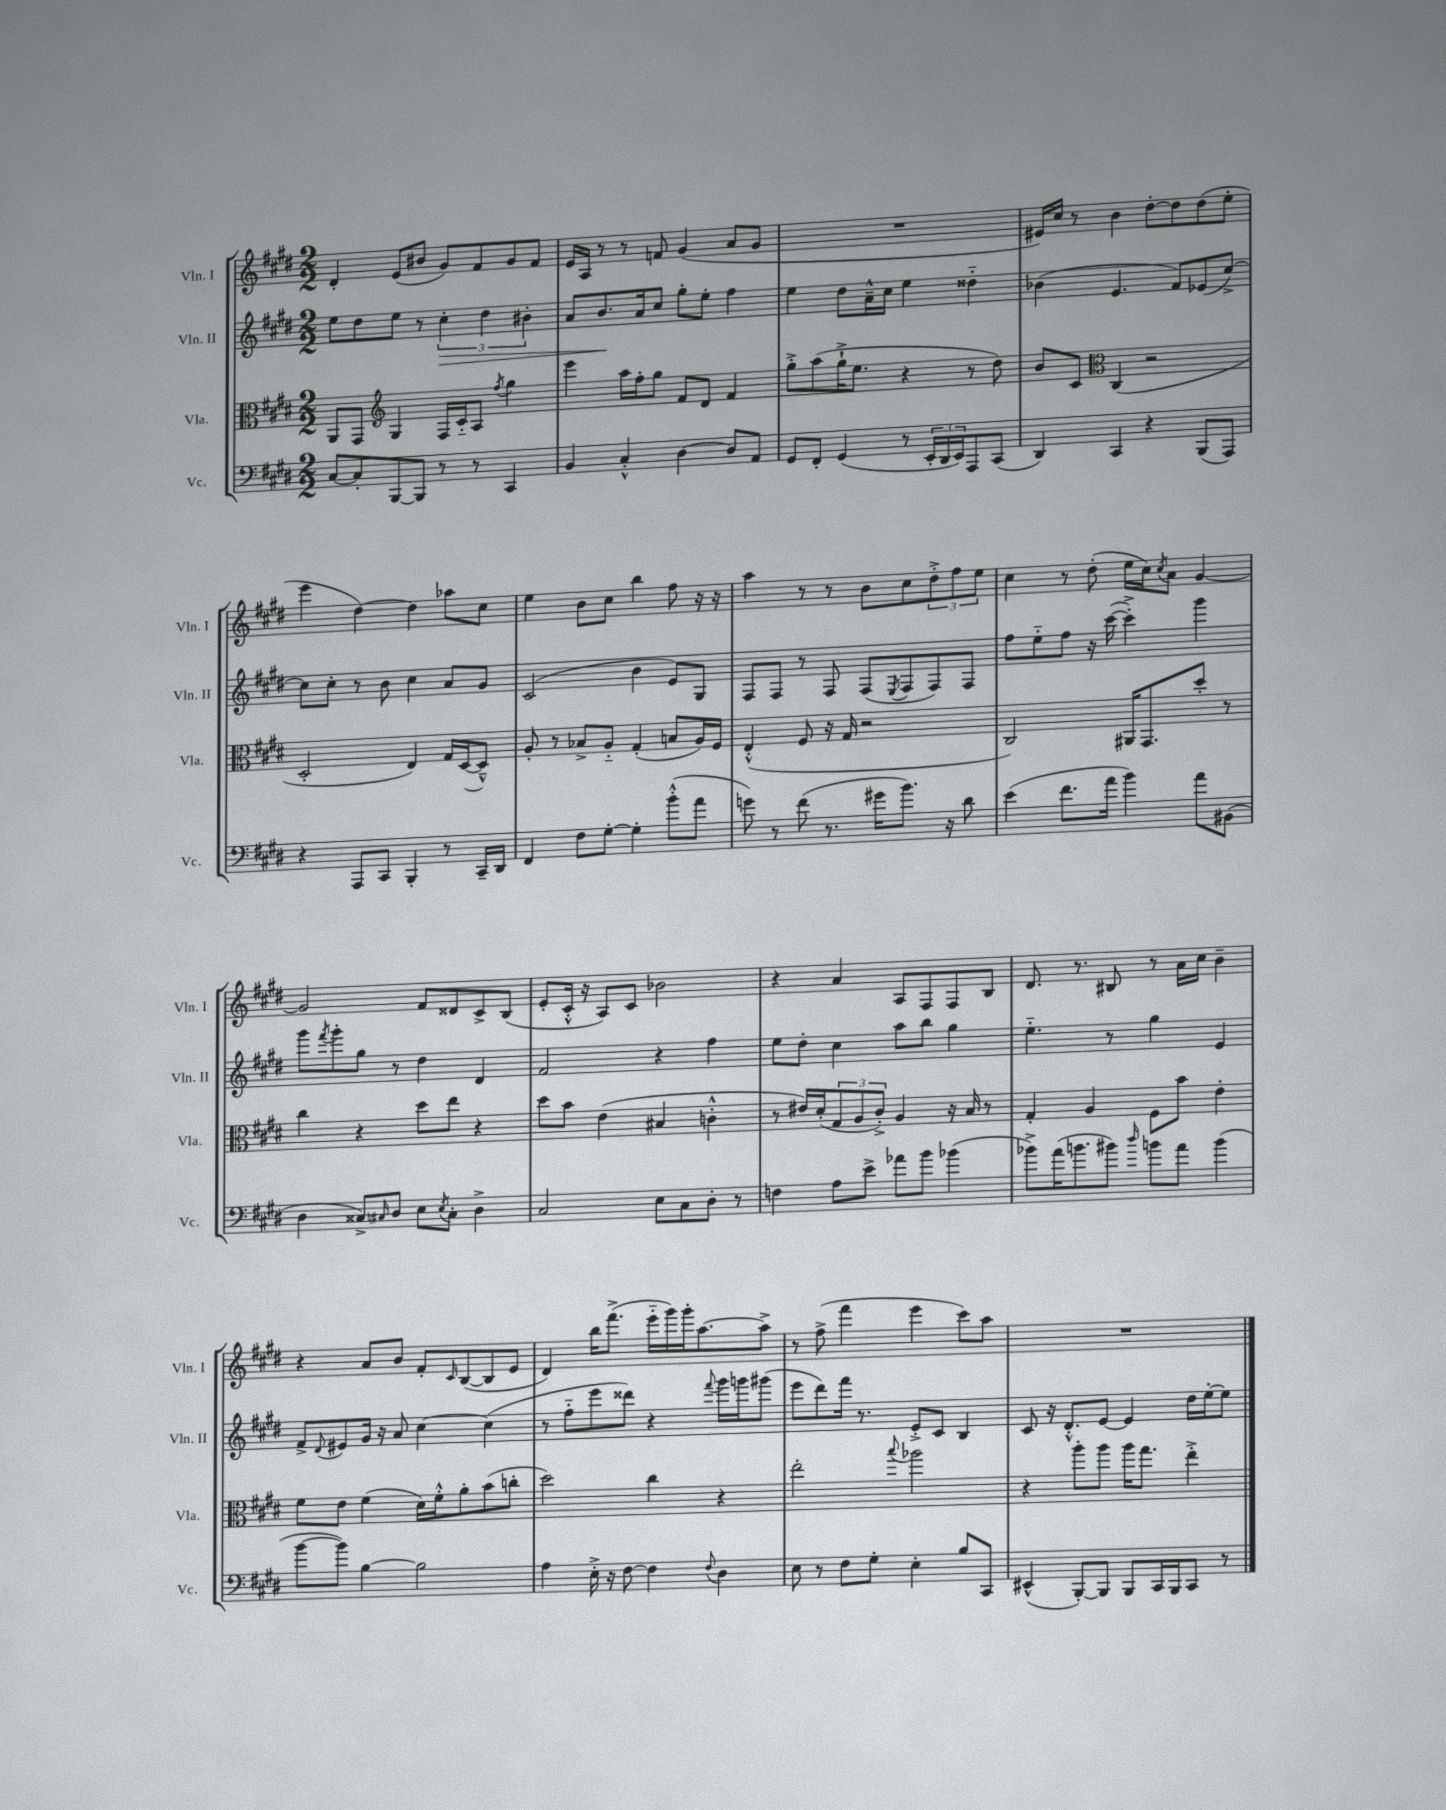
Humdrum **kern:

**kern	**kern	**kern	**kern
*staff4	*staff3	*staff2	*staff1
*clefF4	*clefC3	*clefG2	*clefG2
*k[f#c#g#d#]	*k[f#c#g#d#]	*k[f#c#g#d#]	*k[f#c#g#d#]
*M2/2	*M2/2	*M2/2	*M2/2
[8C#/L	8AA/L	8ee\L	4d#'/
8C#'/]	8GG#/J	8dd#\	.
*	*clefG2	*	*
[8BBB/	4G#/	8ee\J	(8e/L
8BBB/]J	.	8r	8b#/J
8r	16F#/LL	6cc#'\	8g#/L)
.	16c#'~/J	.	.
8r	8A/J	.	8f#/
.	.	6dd#\	.
.	8qff#/	.	.
4CC#/	4gg#\	.	8g#/
.	.	6b#'\	.
.	.	.	8f#/J
=	=	=	=
4BB/	4eee\	8a/L	16e/LL
.	.	.	16A/JJ
.	.	8.b/	8r
4C#'^^/	16aa\LL	.	8r
.	16ff#'\J	16a/k	.
.	8gg#\J	8cc#/J	8f/
[4D#\	8f#/L	8gg#'\L	(4g#/
.	8d#/J	8ee'\J	.
8D#/]L	4f#/	4ff#\	8a/L
8AA/J	.	.	8g#/J
=	=	=	=
8GG#/L	8gg#'^\L	4ee\	1r
8FF#'/J	(8aa\	.	.
(4GG#/	16gg#`^\K	8dd#\L	.
.	8.ee\J	.	.
.	.	16a~^^\L	.
.	.	16cc#\JJ	.
8r	4r	4ee\	.
24EE'/LL	.	.	.
24DD#/	.	.	.
24EE/J)	.	.	.
8AAA/	8r	4dd##'~\	.
(8CC#/J	8dd#\)	.	.
=	=	=	=
4DD#/)	8b/L	(4b-\	16e#/LL)
.	.	.	16cc#/JJ
.	8c#/J	.	8r
*	*clefC3	*	*
4CC#/	(4C#/	4.e/	4b\
4r	2r	.	[8dd#'\L
.	.	8f#/L)	8dd#\]
(8BBB/L	.	(8e-/	(8dd#\
8AAA/J)	.	[8cc#^/J)	8ee'\J
=	=	=	=
4r	2D#'/	8cc#\]L	4eee\
.	.	8cc#'\J	.
8AAA/L	.	8r	[4dd#\)
8CC#/J	.	8b\	.
4BBB'/	4E/)	4cc#\	4dd#\]
8r	16G#/LL	8a/L	8aa-\L
.	([16D#/J	.	.
16CC#~/LL	8D#~^^/]J)	8g#/J	8cc#\J
16DD#/JJ	.	.	.
=	=	=	=
4FF#/	8A'/	(2c#/	4ee\
.	8r	.	.
8F#\L	8B-^/L	.	8b\L
[8G#'\J	8A'~/J	.	8cc#\J
4G#'\]	(4G#'/	4b\	4bb\
(8b'^^\L	8B/L	8e/L)	8ff#\
8a\J	16A/L)	8G#/J	16r
.	16F#/JJ	.	16r
=	=	=	=
8g\)	(4E'^^/	8F#/L	4aa\
8r	.	8F#/J	.
(8f#\	8F#/	8r	8r
8.r	16r	8F#/	8r
.	16G#/	.	.
.	2r	(8F#/L	8b\L
16g#\LK	.	.	.
.	.	8qE/	.
8.b\J)	.	8F#/	8cc#\
.	.	8F#/)	12dd#'^\
16r	.	.	.
.	.	.	12ff#\
8d#\	.	8F#/J	.
.	.	.	12ee\J
=	=	=	=
(4e\	2C#/)	8ff#\L	4cc#\
.	.	8ee'~\	.
8.f#\L	.	8ff#\J	8r
.	.	16r	(8dd#'\
16a\Jk	.	([16ccc#\	.
4b\)	16AA#/LK	4ccc#'^\])	16ee\LL
.	8.GG#/	.	16cc#\J)
.	.	.	8qcc#/
.	.	.	8a\J
8a\L	8dd#'/J	4ggg#\	[4g#/
(8BB#\J	8r	.	.
=	=	=	=
4D#\	4cc#\	8ggg#\L	2g#/]
.	.	8qfff#/	.
.	.	8ggg#'\	.
8C##^/L)	4r	8gg#\J	.
16qqC#/	.	.	.
8D#/J	.	8r	.
8E\L	8dd#\L	4dd#\	8f#/L
8qE/	.	.	.
8C#'\J	8ee\J	.	8d##/
4D#^\	4r	4d#/	8c#^/
.	.	.	(8B/J
=	=	=	=
2C#/	8dd#\L	2f#/	8e'/L
.	8b\J	.	16c#'^^/Jk
.	.	.	16r
.	(4e\	.	8A/L)
.	.	.	8c#/J
8E\L	4B#/	4r	2b-\
8C#\	.	.	.
8D#'\J	4c'^^\	4ff#\	.
8r	.	.	.
=	=	=	=
4F\	8r	8ee\L	4r
.	16e#/LL)	8dd#'\J	.
.	(16d#'/J	.	.
8A\L	12G#/	4cc#\	4a/
.	12A/	.	.
8e^\J	.	.	.
.	12c#'^/J)	.	.
8a-\L	4A/	8aa\L	8A/L
8b\J	.	8bb\J	8F#/
(4b-\	16r	4gg#\	8F#/
.	16B/	.	.
.	8r	.	8B/J
=	=	=	=
8b-^\L)	4G#'/	4.ee'~\	8.d#/
(16a\K	.	.	.
8.b\	.	.	8.r
.	4A/	.	.
8b#\J)	.	8r	8B#/
16qqdd#/	.	.	.
8b\L	8F#\L	4gg#\	8r
8a\J	8b\J	.	16a\LL
.	.	.	16cc#\JJ
(4b\	4e'\	4e/	4b~\
=	=	=	=
[8b\L	8f#\L	8f#^/L	4r
.	.	8qqd#/	.
8b\]J)	8e\J	8e#/	.
[4B\	(4f#\	16g#/Jk	8a/L
.	.	16r	.
.	.	8a/	8b/J
2B\]	16d#\LL)	[4cc#\	8f#'/L
.	16f#'^^\J	.	.
.	.	.	16qqc#/
.	8a'\	.	([8B/
.	(8b\	(4cc#\]	8B/]
.	8cc'\J	.	8e/J
=	=	=	=
4A\	2dd#\)	8r	4d#/)
.	.	8ff#'~\L	.
16E'^\	.	8eee\	16bb\LK
16r	.	.	(8.fff#^\J
[8F#\	.	8ddd##\J)	.
4F#\]	4cc#\	4r	16eee'~\LL
.	.	.	16ggg#\)
.	.	.	16ggg#'\J
.	.	.	[8.aa\
8qqF#/	.	8qqfff#/	.
4D#\	4r	16ggg#\LL	.
.	.	16ggg\J	.
.	.	(8ggg#\J	8aa^\]J
=	=	=	=
8E\	2ee'\	8eee\L	8r
8r	.	8ddd#\)	(8ff#^\
8F#\L	.	16fff#\Jk	4fff#\
.	.	8.r	.
8G#'\J	.	.	.
.	8qqbb/	.	.
4E'\	2aa-\	8e'^/L	4eee\
.	.	8c#/J	.
8B/L	.	4B/	8ccc#\L)
8CC#/J	.	.	8aa\J
=	=	=	=
(4EE#^^/	4r	8c#/	1r
.	.	16r	.
.	.	8.d#'^^/L	.
[8BBB'/L)	8aa'\L	.	.
8BBB/]J	8aa\J	[8e/J	.
8BBB/L	16aa\LK	4e/]	.
.	8.gg#\J	.	.
16CC#/L	.	.	.
16BBB/J	.	.	.
8CC#/J	4ee'^\	16dd#\LL	.
.	.	[16ee'\J	.
8r	.	8ee\]J	.
==	==	==	==
*-	*-	*-	*-
